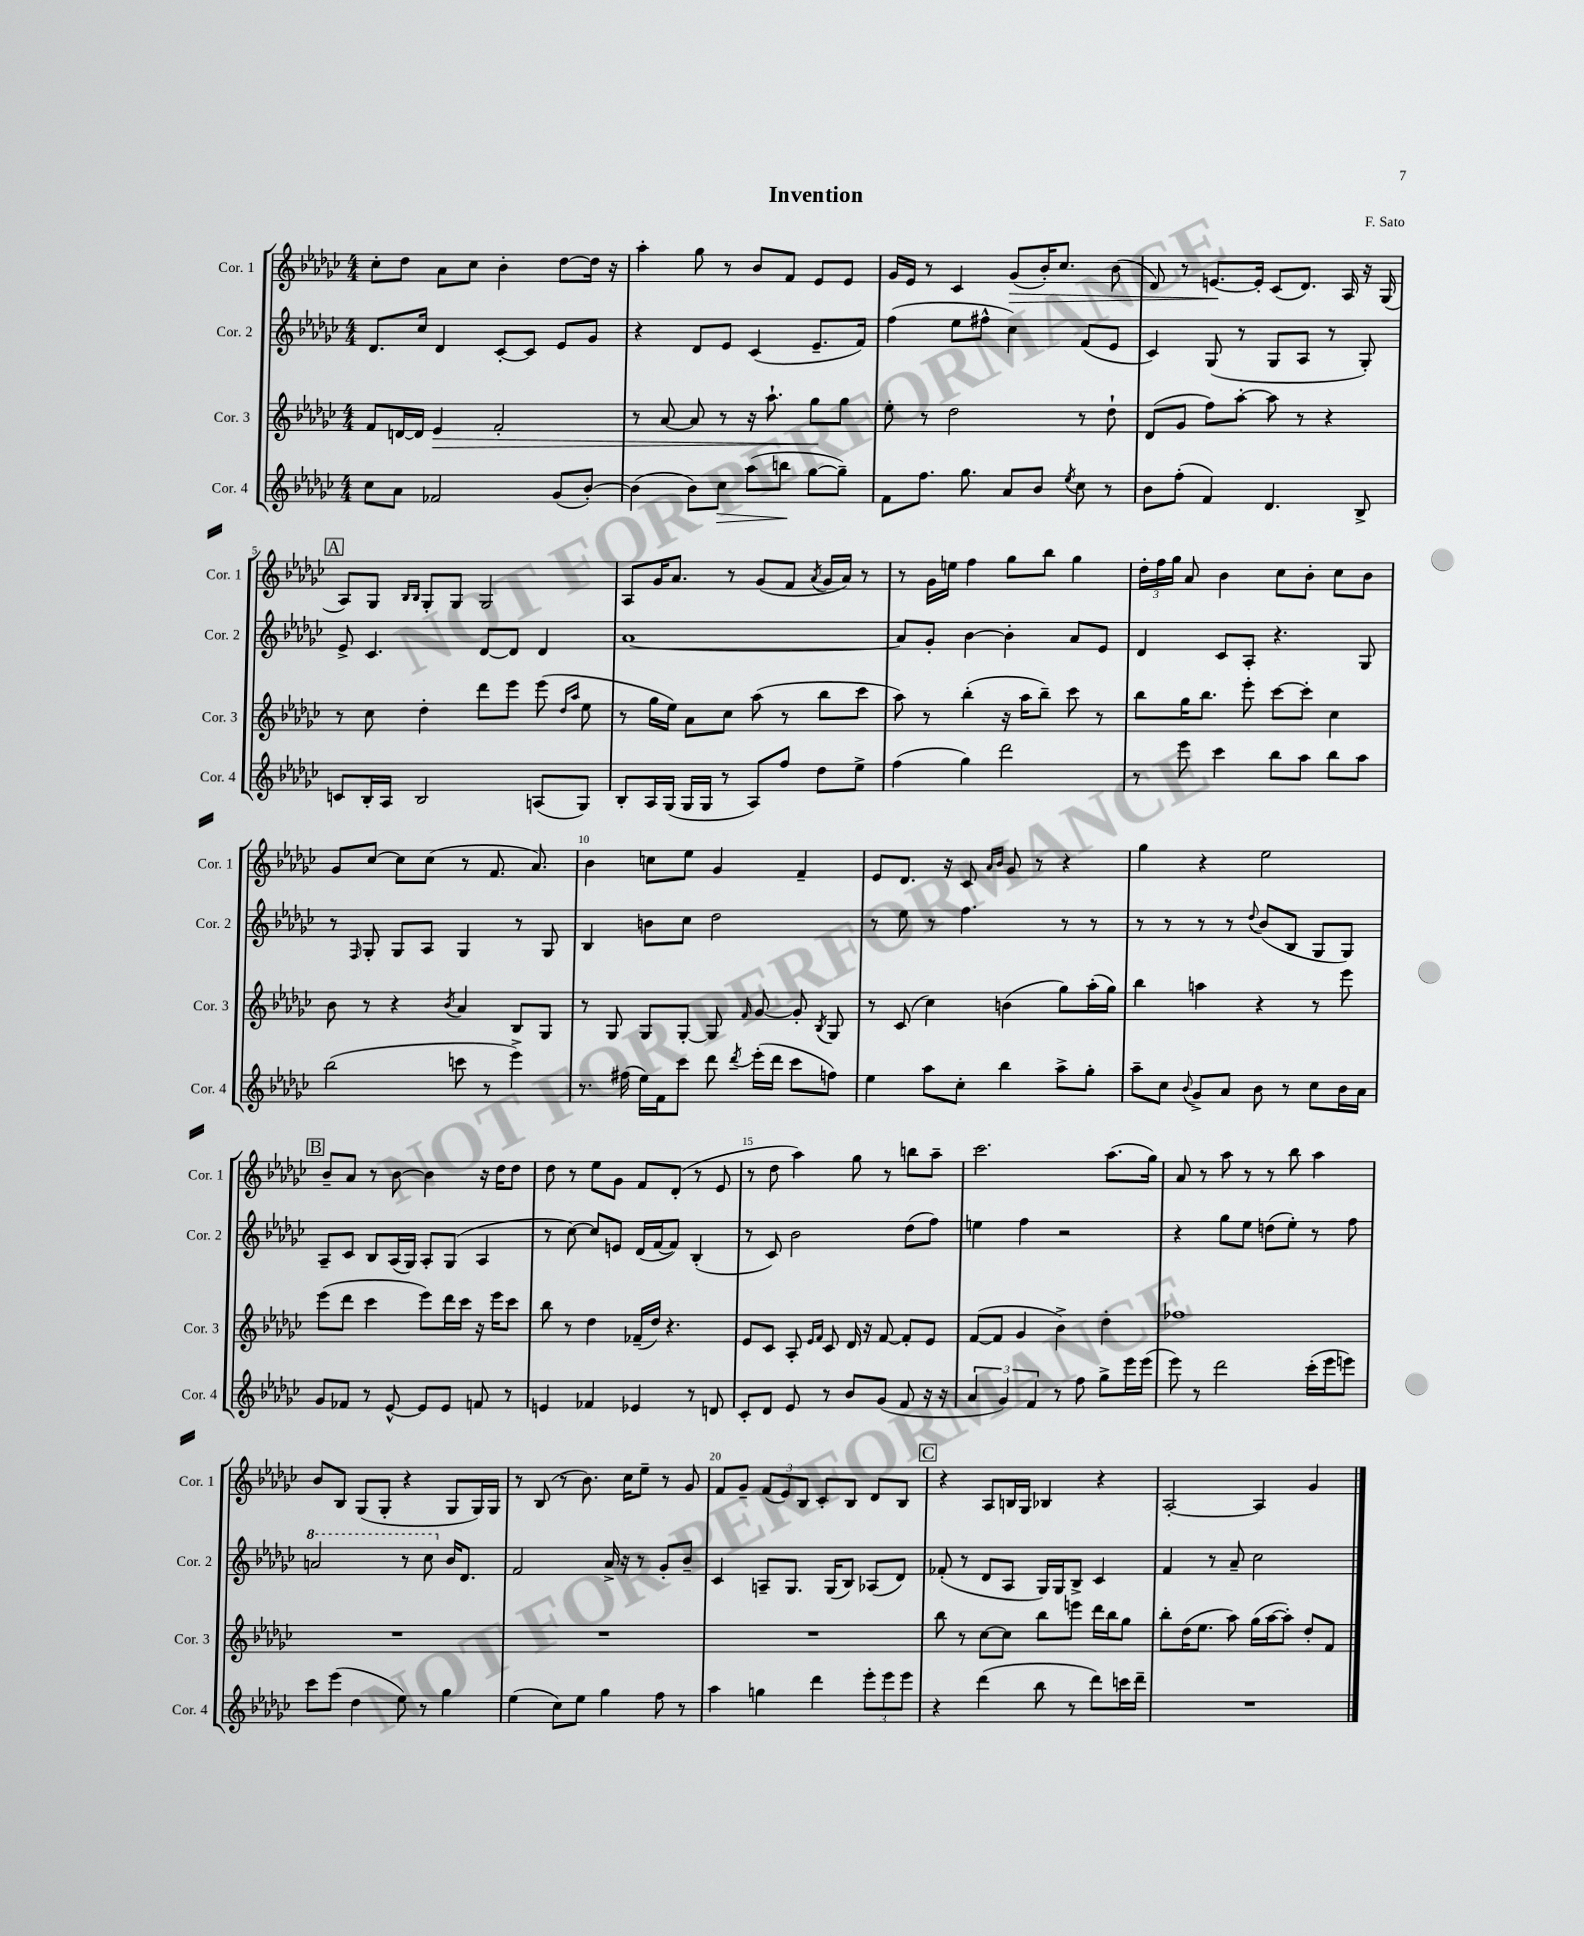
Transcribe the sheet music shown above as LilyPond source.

\header { title = "Invention" composer = "F. Sato" }
<<
\new StaffGroup <<
\new Staff = "s0" \with { instrumentName = "Cor. 1" shortInstrumentName = "Cor. 1" } {
    \clef treble \key ges \major \numericTimeSignature \time 4/4
    \autoBeamOff ces''8[-. des''8] aes'8[ ces''8] bes'4-. des''8[~ des''16] r16 |
    aes''4-. ges''8 r8 bes'8[ f'8] ees'8[ ees'8] |
    ges'16[ ees'16] r8 ces'4 ges'8[\>( bes'16-.) ces''8.] bes'8( |
    des'8) r8 e'8.[~\! e'16]-. ces'8[( des'8.]) aes16 r16 ges16( |
    \mark \markup { \box "A" } aes8[) ges8] \grace { bes16[ bes16] } ges8[-. ges8] ges2 |
    aes8[ ges'16 aes'8.] r8 ges'8[( f'8] \acciaccatura { aes'8 } ges'16[ aes'16]) r8 |
    r8 ges'16[ e''16] f''4 ges''8[ bes''8] ges''4 |
    \tuplet 3/2 { des''16[-. f''16 ges''16] } aes'8 bes'4 ces''8[ bes'8]-. ces''8[ bes'8] |
    ges'8[ ces''8]~ ces''8[ ces''8]( r8 f'8. aes'8.) |
    bes'4 c''8[ ees''8] ges'4 f'4-- |
    ees'8[ des'8.] r16 ces'8 \grace { aes'16[ bes'16] } ges'8 r8 r4 |
    ges''4 r4 ees''2 |
    \mark \markup { \box "B" } bes'8[-- aes'8] r8 bes'8~ bes'4 r16 des''16[ des''8] |
    des''8 r8 ees''8[ ges'8] f'8[ des'8]-.( r8 ees'8 |
    r8 des''8 aes''4) ges''8 r8 b''8[ aes''8]-- |
    ces'''2. aes''8.[( ges''16]) |
    aes'8 r8 aes''8 r8 r8 bes''8 aes''4 |
    bes'8[ bes8] ges8[( ges8]-. r4 ges8[ ges16) ges16] |
    r8 bes8( r8 bes'8.) ces''16[ ees''8]-- r8 ges'8 |
    f'8[ ges'8]-- \tuplet 3/2 { f'8[( ees'8) bes8] } ces'8[-. bes8] des'8[ bes8] |
    \mark \markup { \box "C" } r4 aes8[ b16 ges16] bes4 r4 |
    aes2~-. aes4 ges'4 \bar "|." |
}
\new Staff = "s1" \with { instrumentName = "Cor. 2" shortInstrumentName = "Cor. 2" } {
    \clef treble \key ges \major \numericTimeSignature \time 4/4
    \autoBeamOff des'8.[ ces''16] des'4 ces'8[~-. ces'8] ees'8[ ges'8] |
    r4 des'8[ ees'8] ces'4( ees'8.[-- f'16]) |
    f''4( ees''8[ fis''8]-^ ces''4) f'8[( ees'8] |
    ces'4) ges8( r8 ges8[ aes8] r8 ges8-.) |
    \mark \markup { \box "A" } ees'8-> ces'4. des'8[~ des'8] des'4 |
    aes'1~ |
    aes'8[ ges'8]-. bes'4~ bes'4-. aes'8[ ees'8] |
    des'4 ces'8[ aes8]-. r4. ges8 |
    r8 \grace { f16 } ges8-. ges8[ aes8] ges4 r8 ges8 |
    bes4 b'8[ ces''8] des''2 |
    r8 ees''8 r8 f''4. r8 r8 |
    r8 r8 r8 r8 \appoggiatura { des''8 } bes'8[( bes8] ges8[ ges8]) |
    \mark \markup { \box "B" } aes8[-- ces'8] bes8[ aes16( ges16]) aes8[-. ges8]( aes4 |
    r8 ces''8~) ces''8[ e'8] des'16[( f'16~ f'8]) bes4-.( |
    r8 ces'8) bes'2 des''8[( f''8]) |
    e''4 f''4 r2 |
    r4 ges''8[ ees''8] d''8[( ees''8]-.) r8 f''8 |
    \ottava #1 a''2 r8 ces'''8 \ottava #0 bes'16[ des'8.] |
    f'2 aes'16-> r16 r8 ges'8[-. bes'8]-- |
    ces'4 a8[-- ges8.] ges16[( bes8]) aes8[( des'8]) |
    \mark \markup { \box "C" } fes'8-.( r8 des'8[ aes8] ges16[) ges16 bes8]-> ces'4 |
    f'4 r8 aes'8-- ces''2 \bar "|." |
}
\new Staff = "s2" \with { instrumentName = "Cor. 3" shortInstrumentName = "Cor. 3" } {
    \clef treble \key ges \major \numericTimeSignature \time 4/4
    \autoBeamOff f'8[ d'16~ d'16] ees'4\> f'2-. |
    r8 aes'8~ aes'8 r8 r16 aes''8.-! ges''8[\! ges''8] |
    ees''8-. r8 des''2 r8 des''8-! |
    des'8[( ges'8] f''8[) aes''8]~-. aes''8 r8 r4 |
    \mark \markup { \box "A" } r8 ces''8 des''4-. des'''8[ ees'''8] ees'''8( \grace { des''16[ aes''16] } ees''8 |
    r8 ges''16[ ees''16]) aes'8[ ces''8] aes''8( r8 bes''8[ ces'''8] |
    aes''8) r8 bes''4-.( r16 aes''16[ bes''8]--) ces'''8 r8 |
    bes''8[ ges''16 bes''8.] ees'''8-. ces'''8[~ ces'''8]-. ces''4 |
    bes'8 r8 r4 \acciaccatura { bes'8 } aes'4 bes8[ ges8] |
    r8 ges8 ges8[ ges8]~-. ges8 \grace { f'16 } ges'8~ ges'8-. \acciaccatura { bes8 } ges8 |
    r8 ces'8( ces''4) b'4( ges''8[) aes''16-.( ges''16]) |
    bes''4 a''4 r4 r8 ees'''8 |
    \mark \markup { \box "B" } ees'''8[( des'''8] ces'''4 ees'''8[) des'''16 ces'''16] r16 ees'''16[ ces'''8] |
    bes''8 r8 des''4 fes'16[--( des''16]) r4. |
    ees'8[ ces'8] aes8-. \grace { ees'16[ f'16] } ces'8 des'16 r16 f'8~ f'8[-. ees'8] |
    f'8[~( f'8] ges'4 bes'4->) des''4-. |
    fes''1 |
    R1 |
    R1 |
    R1 |
    \mark \markup { \box "C" } bes''8 r8 ces''8[~ ces''8] bes''8[ e'''8] des'''16[ bes''16 ges''8] |
    bes''8[-. des''16( ees''8.] aes''8) ges''16[( aes''16~ aes''8]-.) des''8[-. f'8] \bar "|." |
}
\new Staff = "s3" \with { instrumentName = "Cor. 4" shortInstrumentName = "Cor. 4" } {
    \clef treble \key ges \major \numericTimeSignature \time 4/4
    \autoBeamOff ces''8[ aes'8] fes'2 ges'8[( bes'8]~-.) |
    bes'4( bes'8[) ces''8]\> aes''8[( b''8]\! ges''8[~ ges''8]--) |
    f'8[ f''8.] ges''8. aes'8[ bes'8] \acciaccatura { ees''8 } ces''8 r8 |
    bes'8[ f''8]-.( f'4) des'4. bes8-> |
    \mark \markup { \box "A" } c'8[ bes16-. aes16] bes2 a8[( ges8]) |
    bes8[-. aes16 ges16]( ges16[ ges16] r8 aes8[) f''8] des''8[ ees''8]-> |
    f''4( ges''4) des'''2 |
    r8 ees'''8 ces'''4 bes''8[ aes''8] bes''8[ aes''8] |
    bes''2( c'''8 r8 ees'''4->) |
    r8. fis''16( ees''16[) f'16 ces'''8] des'''8 \acciaccatura { des'''8 } ees'''16[-.( des'''16] ces'''8[ f''8]) |
    ees''4 aes''8[ ces''8]-. bes''4 aes''8[-> ges''8]-. |
    aes''8[-- ces''8] \appoggiatura { bes'8 } ges'8[-> aes'8] bes'8 r8 ces''8[ bes'16 aes'16] |
    \mark \markup { \box "B" } ges'8[ fes'8] r8 ees'8~-^ ees'8[ ees'8] f'8 r8 |
    e'4 fes'4 ees'4 r8 d'8 |
    ces'8[-. des'8] ees'8 r8 bes'8[ ges'8]( f'8 r16 r16 |
    \tuplet 3/2 { aes'4 ges'4) f'4 } r8 f''8 ges''8[-> ees'''16 ees'''16]( |
    ees'''8) r8 des'''2 ces'''16[-.( ees'''16 e'''8]) |
    ces'''8[ ees'''8]( des''4 ees''8) r8 ges''4 |
    ees''4( ces''8[) ees''8] ges''4 f''8 r8 |
    aes''4 g''4 des'''4 \tuplet 3/2 { ees'''8[-. ees'''8 ees'''8] } |
    \mark \markup { \box "C" } r4 des'''4( bes''8 r8 des'''8[) c'''16 des'''16]-- |
    R1 \bar "|." |
}
>>
>>
\layout { \context { \Score \override BarNumber.break-visibility = ##(#f #t #t) barNumberVisibility = #(every-nth-bar-number-visible 5) } }
